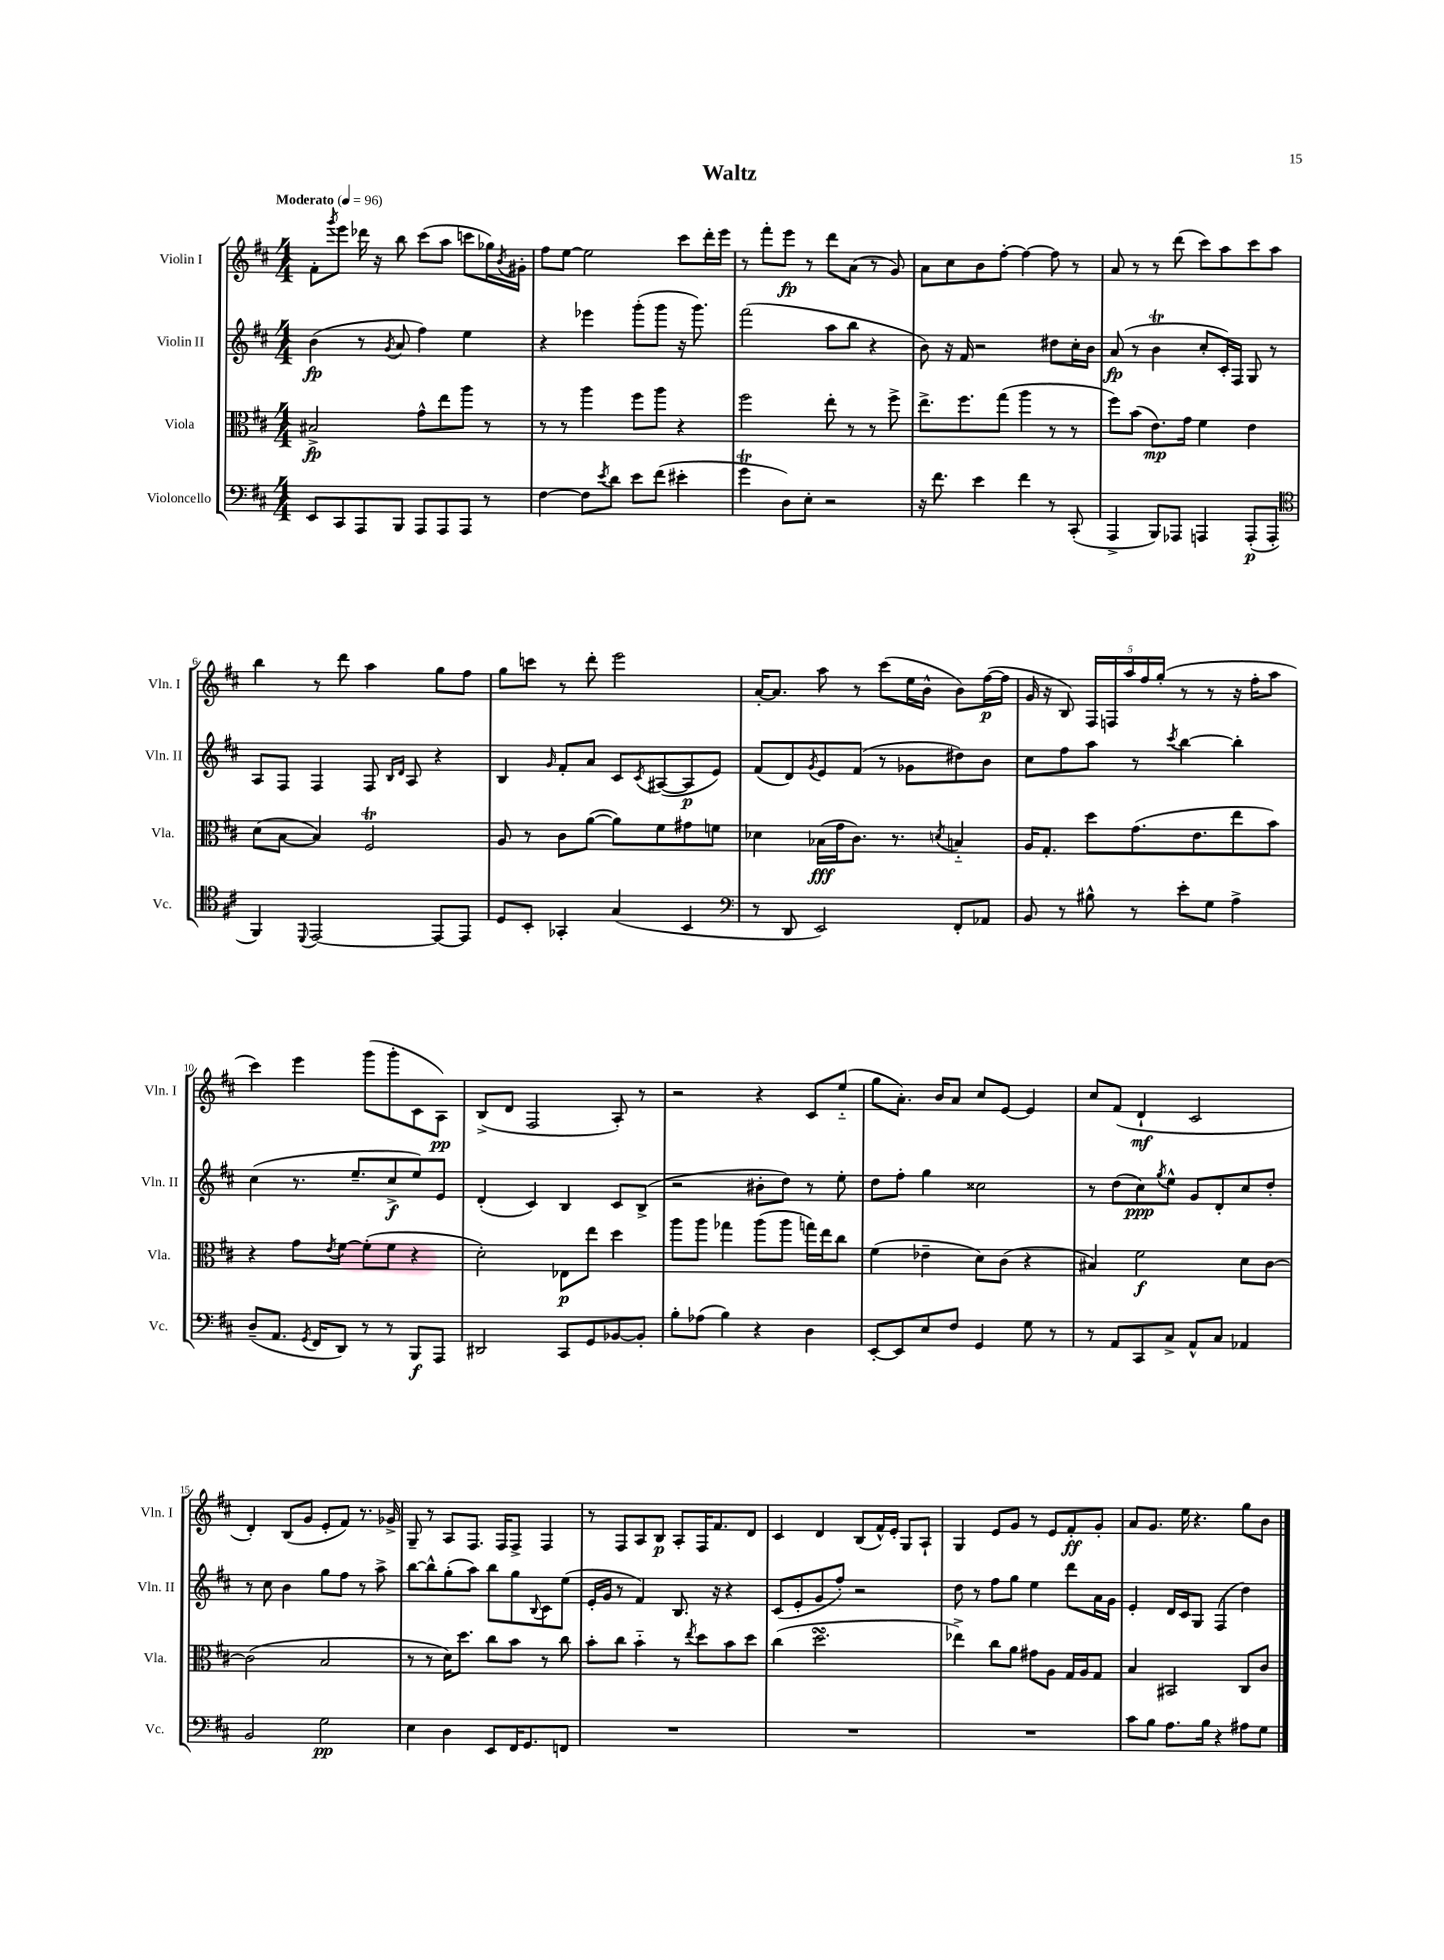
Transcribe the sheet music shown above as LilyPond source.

\header { title = "Waltz" }
<<
\new StaffGroup <<
\new Staff = "s0" \with { instrumentName = "Violin I" shortInstrumentName = "Vln. I" } {
    \clef treble \key d \major \numericTimeSignature \time 4/4 \tempo "Moderato" 4 = 96
    fis'8-. \acciaccatura { g'''8 } e'''8 des'''16 r16 b''8 cis'''8( a''8 c'''8 ges''16) \acciaccatura { b'8 } gis'16-. |
    fis''8 e''8~ e''2 cis'''8 d'''16-. e'''16 |
    r8 fis'''8-. e'''8\fp r8 d'''8 a'8( r8 g'8) |
    a'8 cis''8 b'8 fis''8~-. fis''4~ fis''8 r8 |
    a'8 r8 r8 d'''8( cis'''8) a''8 cis'''8 a''8 |
    b''4 r8 d'''8 a''4 g''8 fis''8 |
    g''8 c'''8 r8 d'''8-. e'''2 |
    a'16~-. a'8. a''8 r8 cis'''8( e''16 b'16-^ b'8) fis''16~\p( fis''16 |
    g'16 r16 b8) \tuplet 5/4 { fis16 f16 a''16 fis''16 g''16-.( } r8 r8 r16 fis''16-. a''8 |
    cis'''4) e'''4 g'''8( g'''8-. cis'8 a8\pp) |
    b8->( d'8 fis2 a8-.) r8 |
    r2 r4 cis'8 e''8-_( |
    g''8 a'8.-.) b'16 a'8 cis''8 e'8~ e'4 |
    cis''8 fis'8( d'4-!\mf cis'2 |
    d'4-.) b8( g'8 e'8-. fis'8) r8. ges'16-> |
    g8-- r8 a8 fis8. fis16 fis8-> fis4 |
    r8 fis8 a8 b8\p a8-. fis16 fis'8. d'8 |
    cis'4 d'4 b8( fis'16-^) e'16-. g8 a8-! |
    g4 e'8 g'8 r8 e'8 fis'8-.\ff g'8-. |
    a'8 g'8. e''16 r4. g''8 b'8 \bar "|." |
}
\new Staff = "s1" \with { instrumentName = "Violin II" shortInstrumentName = "Vln. II" } {
    \clef treble \key d \major \numericTimeSignature \time 4/4
    b'4\fp( r8 \acciaccatura { g'8 } a'8 fis''4) e''4 |
    r4 ees'''4 g'''8-.( g'''8 r16 g'''8.) |
    fis'''2( a''8 b''8 r4 |
    b'8) r16 fis'16 r2 dis''8 cis''16-. b'16 |
    a'8\fp( r8 b'4\trill cis''8-. cis'16-.) fis16 g8 r8 |
    a8 fis8 fis4 fis8 \grace { b16 d'16 } a8 r4 |
    b4 \grace { g'16 } fis'8-. a'8 cis'8 \acciaccatura { cis'8 } ais8~( ais8\p e'8) |
    fis'8( d'8) \acciaccatura { g'8 } e'8 fis'8( r8 ges'8 dis''8) b'8 |
    cis''8 fis''8 a''8 r8 \acciaccatura { cis'''8 } b''4~ b''4-. |
    cis''4( r8. e''8.-- cis''8->\f e''8) e'8 |
    d'4-.( cis'4) b4 cis'8 b8->( |
    r2 bis'8-. d''8) r8 e''8-. |
    d''8 fis''8-. g''4 cisis''2 |
    r8 d''8( cis''8\ppp) \acciaccatura { g''8 } e''8-^ g'8 d'8-. cis''8 d''8-. |
    r8 cis''8 b'4 g''8 fis''8 r8 a''8-> |
    b''8~ b''8-^ g''8-.( a''8) b''8 g''8 \appoggiatura { b8 } cis'8 e''8( |
    e'16-. g'16 r8 fis'4) b8. r16 r4 |
    cis'8( e'8-. g'8 fis''8-.) r2 |
    d''8 r8 fis''8 g''8 e''4 d'''8 a'16 g'16 |
    e'4-. d'16 cis'16 g8 fis4( d''4) \bar "|." |
}
\new Staff = "s2" \with { instrumentName = "Viola" shortInstrumentName = "Vla." } {
    \clef alto \key d \major \numericTimeSignature \time 4/4
    bis2->\fp g'8-^ e''8 a''8 r8 |
    r8 r8 a''4 fis''8 a''8 r4 |
    fis''2 e''8-. r8 r8 fis''8-> |
    e''8.-> fis''8. g''8( a''4 r8 r8 |
    fis''8) b'8( e'8.\mp) g'16 fis'4 e'4 |
    d'8( b8~ b4) fis2\trill |
    a8 r8 cis'8 a'8~( a'8) fis'8 gis'8 f'8 |
    des'4 bes16\fff( g'16 cis'8.) r8. \acciaccatura { d'8 } b4-_ |
    a16 g8.-. d''8 g'8.( e'8. e''8 b'8) |
    r4 g'8 \acciaccatura { e'8 } fis'8~ fis'8-.( fis'8 r4 |
    d'2-.) ees8\p e''8 d''4 |
    a''8 a''8 ges''4 a''8( a''8 g''16) e''16 cis''8 |
    fis'4( ees'4-- d'8) cis'8( r4 |
    bis4) fis'2\f d'8 cis'8~ |
    cis'2( b2 |
    r8 r8 d'16) d''8. cis''8 b'8 r8 cis''8 |
    b'8-. cis''8 b'4-_ r8 \acciaccatura { e''8 } d''8 b'8 d''8 |
    cis''4( d''2.\turn |
    ees''4->) cis''8 a'8 gis'8 a8 g16 a16 g8 |
    b4 bis,2 cis8 cis'8 \bar "|." |
}
\new Staff = "s3" \with { instrumentName = "Violoncello" shortInstrumentName = "Vc." } {
    \clef bass \key d \major \numericTimeSignature \time 4/4
    e,8 cis,8 a,,8 b,,8 a,,8 a,,8 a,,8 r8 |
    fis4~ fis8 \acciaccatura { e'8 } d'8 e'8 fis'8( eis'4-. |
    g'4\trill d8) e8-. r2 |
    r16 fis'8. e'4 fis'4 r8 cis,8-.( |
    a,,4-> b,,8) aes,,8 a,,4 a,,8-.\p( a,,8-. |
    \clef tenor fis,4) \appoggiatura { d,8 } e,2~ e,8~ e,8 |
    d8 b,8-. ges,4-. g4( b,4 |
    \clef bass r8 d,8 e,2) fis,8-. aes,8 |
    b,8 r8 bis8-^ r8 e'8-. g8 a4-> |
    d8--( a,8. \acciaccatura { g,8 } fis,16 d,8) r8 r8 b,,8\f a,,8 |
    dis,2 cis,8 g,8 bes,8~ bes,8-. |
    b8-. aes8( b4) r4 d4 |
    e,8~-. e,8 e8 fis8 g,4 g8 r8 |
    r8 a,8 cis,8 cis8-> a,8-^ cis8 aes,4 |
    b,2 g2\pp |
    e4 d4 e,8 fis,16 g,8. f,8 |
    R1 |
    R1 |
    R1 |
    cis'8 b8 a8. b16 r4 ais8 g8 \bar "|." |
}
>>
>>
